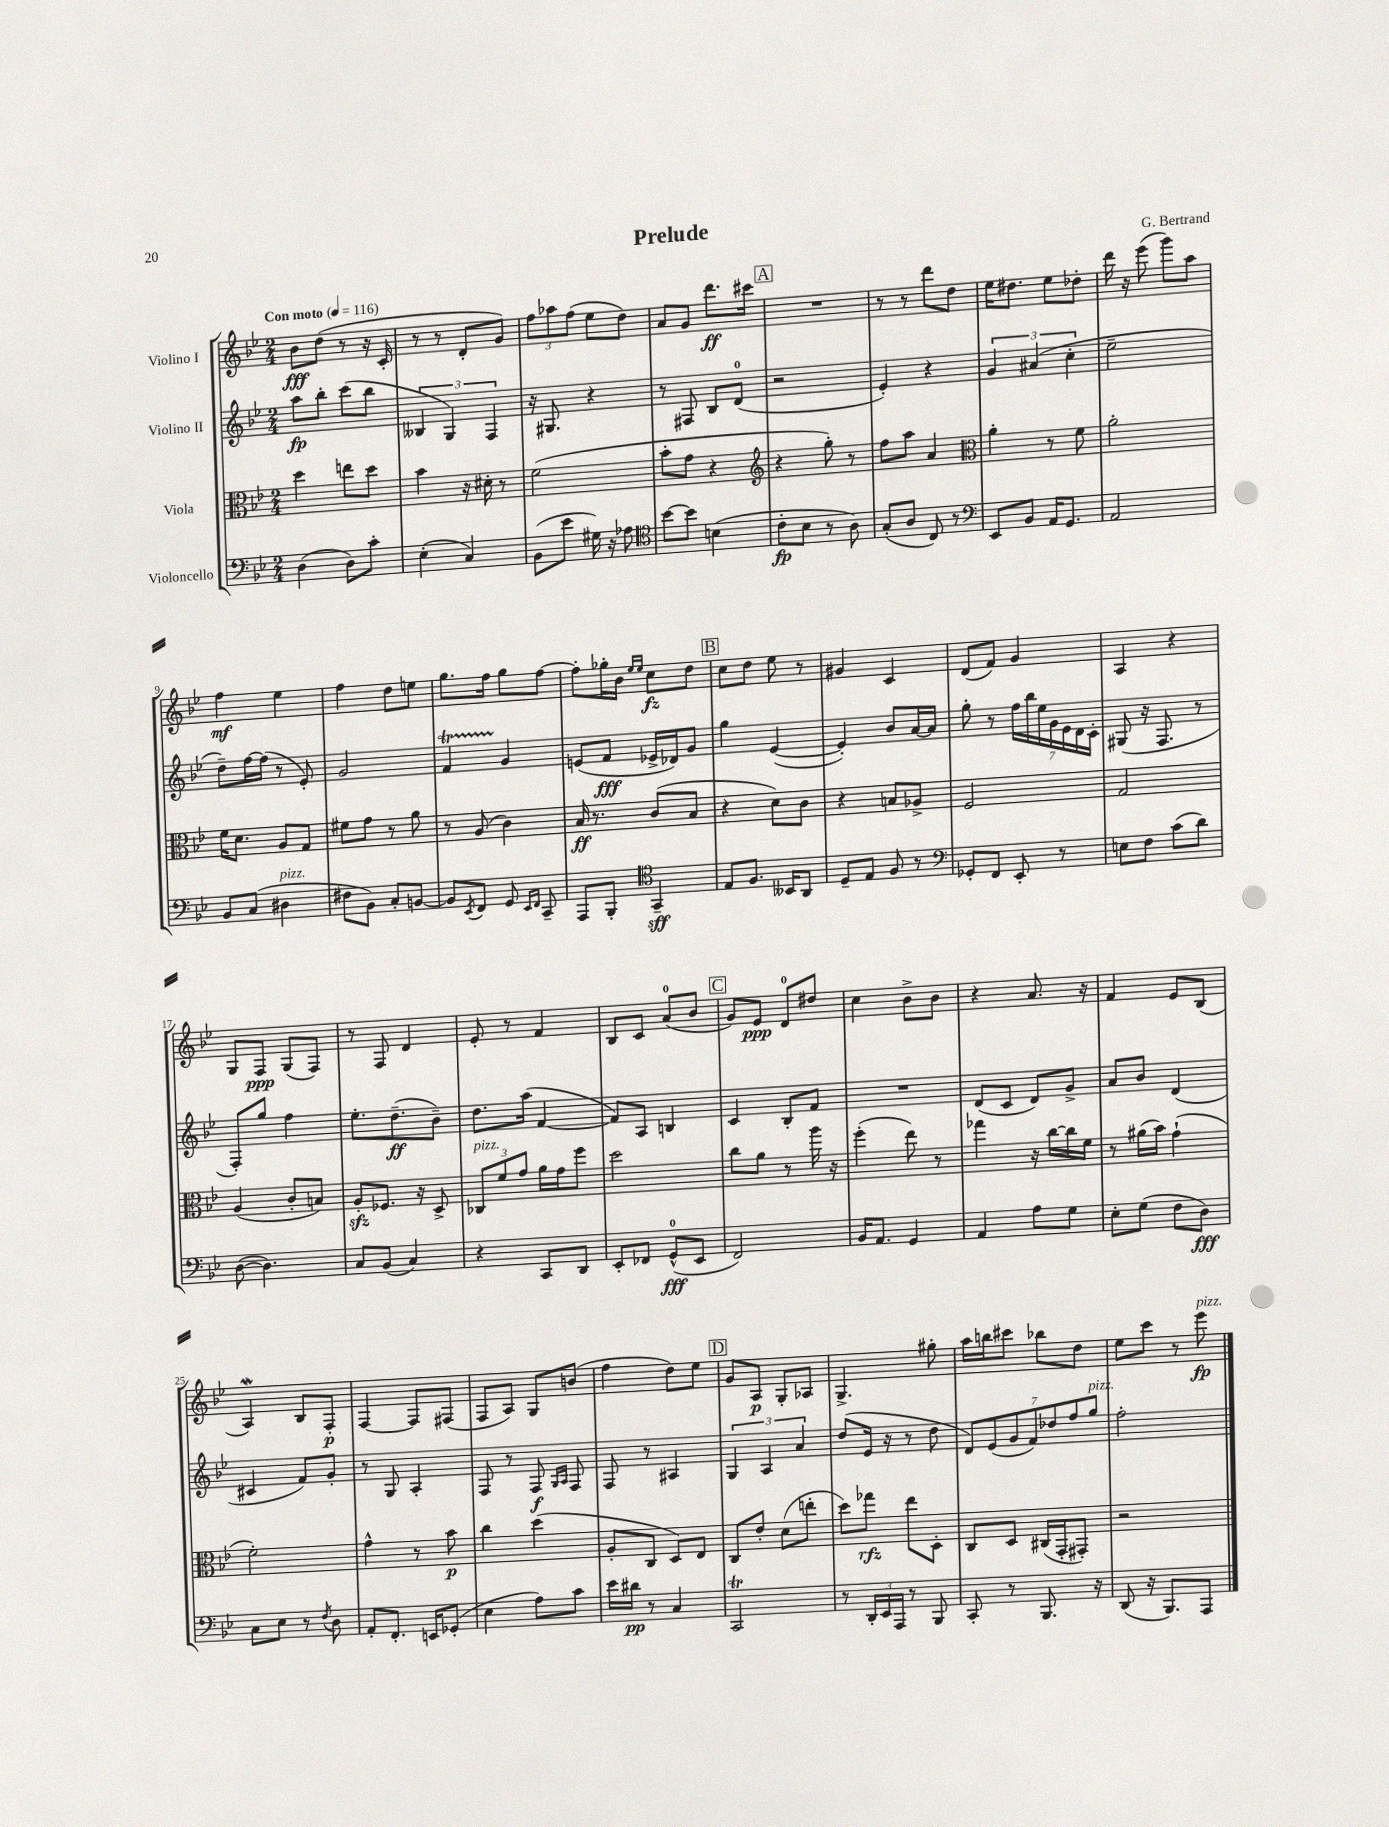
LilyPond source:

\header { title = "Prelude" composer = "G. Bertrand" }
<<
\new StaffGroup <<
\new Staff = "s0" \with { instrumentName = "Violino I" } {
    \clef treble \key bes \major \numericTimeSignature \time 2/4 \tempo "Con moto" 4 = 116
    bes'8\fff d''8( r8 r16 c'16-. |
    r8 r8 d'8-. g'8) |
    \tuplet 3/2 { f''8 aes''8 f''8( } ees''8 d''8) |
    a'8 g'8 d'''8.\ff cis'''16 |
    \mark \markup { \box "A" } R2 |
    r8 r8 d'''8 d''8 |
    ees''16 dis''8. ees''8 des''8-. |
    d'''16 r16 ees'''8( g'''8) a''8 |
    f''4\mf ees''4 |
    f''4 d''8 e''8 |
    g''8. f''16 g''8 f''8~ |
    f''8-. ges''16-. bes'16 \grace { ees''16 ees''16 } c''8\fz d''8 |
    \mark \markup { \box "B" } c''8 d''8 ees''8 r8 |
    gis'4 c'4 |
    d'8( f'8) g'4 |
    a4 r4 |
    g8 f8\ppp g8( f8) |
    r8 f8 d'4 |
    ees'8-. r8 f'4 |
    bes8 c'8 a'8-0( bes'8 |
    \mark \markup { \box "C" } g'8) ees'8\ppp d'8-0 dis''8 |
    c''4 bes'8-> bes'8 |
    r4 a'8. r16 |
    f'4 ees'8 bes8( |
    a4\mordent) bes8 f8-.\p |
    f4~ f8 fis8( |
    f8 a8) g8 b'8( |
    f''4 d''8) ees''8 |
    \mark \markup { \box "D" } g'8 a8\p g8-. aes8 |
    g4.-> gis''8-. |
    a''16 b''16 cis'''8 bes''8 d''8 |
    ees''8 c'''8 r8 ees'''8\fp^\markup { \italic "pizz." } \bar "|." |
}
\new Staff = "s1" \with { instrumentName = "Violino II" } {
    \clef treble \key bes \major \numericTimeSignature \time 2/4
    a''8\fp bes''8-. c'''8( bes''8 |
    \tuplet 3/2 { beses4 g4) f4 } |
    r16 gis8. r4 |
    r8 fis8 bes8 d'8-0( |
    \mark \markup { \box "A" } r2 |
    ees'4-.) r4 |
    \tuplet 3/2 { g'4 ais'4( c''4-. } |
    ees''2-- |
    d''8--) f''16~ f''16( r8 ees'8-.) |
    g'2 |
    f'4\startTrillSpan g'4\stopTrillSpan |
    e'8( f'8\fff ees'16-> des'16) g'8 |
    \mark \markup { \box "B" } g''4 ees'4~( |
    ees'4-.) bes'8 a'16~ a'16 |
    g''8-. r8 \tuplet 7/4 { f''16 bes''16 ees''16 g'16 ees'16 d'16 c'16-. } |
    gis8( r16 f8. r8 |
    f8-.) g''8 f''4 |
    ees''8.-. d''8.--\ff( bes'8--) |
    d''8. a''16( f'4~ |
    f'8) a8 b4 |
    \mark \markup { \box "C" } c'4 bes8-. f'8 |
    R2 |
    d'8( c'8 d'8) g'8-> |
    a'8 bes'8 d'4( |
    cis'4 f'8) g'8-. |
    r8 g8 a4-. |
    f8 r8 f8\f \grace { g16 a16 } f8 |
    f8 r8 ais4 |
    \mark \markup { \box "D" } \tuplet 3/2 { g4 a4 a'4 } |
    d''8( ees'16 r16 r8 d''8 |
    \tuplet 7/4 { d'8) ees'8( g'8 f'8) des''8 f''8 g''8^\markup { \italic "pizz." } } |
    f''2-. \bar "|." |
}
\new Staff = "s2" \with { instrumentName = "Viola" } {
    \clef alto \key bes \major \numericTimeSignature \time 2/4
    d''4 e''8 d''8 |
    bes'4 r16 dis'16-. r8 |
    f'2( |
    bes'8-. g'8 r4 |
    \mark \markup { \box "A" } \clef treble r4 g''8-.) r8 |
    f''8 a''8 a'4 |
    \clef alto a'4-. r8 f'8 |
    a'2-. |
    f'16 d'8. a8 g8 |
    fis'8 g'8 r8 a'8 |
    r8 a8( c'4) |
    bes16\ff r8. c'8( bes8 |
    \mark \markup { \box "B" } r4 d'8) c'8 |
    r4 b8 aes8-> |
    f2 |
    g2 |
    a4( c'8-. b8) |
    a8-.\sfz fes8. r16 d8-> |
    \tuplet 3/2 { ces8^\markup { \italic "pizz." } f'8 g'8 } a'16 g'16 f''8 |
    d''2 |
    \mark \markup { \box "C" } c''8 a'8 r8 a''16 r16 |
    f''4-.( ees''8) r8 |
    ges''4 r16 c''16~ c''16 f'16 |
    r8 ais'16( bes'16) g'4-!( |
    f'2-.) |
    g'4-^ r8 bes'8\p |
    c''4 d''4( |
    a8-. c8 d8) ees8 |
    \mark \markup { \box "D" } c8 ees'8-. d'8( e''8-. |
    d''8) ges''8\rfz ees''8 d8-. |
    c8 d8 cis16( g,16-. gis,8-.) |
    r2 \bar "|." |
}
\new Staff = "s3" \with { instrumentName = "Violoncello" } {
    \clef bass \key bes \major \numericTimeSignature \time 2/4
    d4( d8) c'8-. |
    ees4-.( c4) |
    bes,8( ees'8 gis16) r16 aes8 |
    \clef tenor bes'8~ bes'8 b4( |
    \mark \markup { \box "A" } c'8-.\fp bes8 r8 a8) |
    g8-.( a8 c8) r8 |
    \clef bass ees,8 bes,8 a,16 g,8. |
    a,2 |
    bes,8 c8( dis4^\markup { \italic "pizz." } |
    fis8 bes,8) c8-. b,8~ |
    b,8 \acciaccatura { ees,8 } f,8 g,8 \grace { ees,16 f,16 } c,8-- |
    a,,8 bes,,8-. \clef tenor g,4--\sff |
    \mark \markup { \box "B" } ees8 f8. beses,16 a,8 |
    d8-- ees8 f8 r8 |
    \clef bass ges,8-. f,8 ees,8-. r8 |
    e8 f8 c'8( d'8) |
    d8~( d4.) |
    c8 bes,8( c4) |
    r4 c,8 d,8 |
    ees,8-. fes,8 g,8-0-^\fff( ees,8 |
    \mark \markup { \box "C" } f,2) |
    bes,16 a,8. g,4 |
    a,4 a8 g8 |
    ees8-. g8( f8 d8\fff) |
    c8 ees8 r8 \acciaccatura { f8 } d8 |
    a,8-. f,8.-. e,16 ges,8-.( |
    ees4 a8) c'8 |
    ees'16 dis'16\pp r8 c4 |
    \mark \markup { \box "D" } c,2\trill |
    r8 \tuplet 3/2 { d,16-. ees,16 a,,16 } r8 bes,,8 |
    c,8-. r8 bes,,8. r16 |
    d,8( r16 bes,,8.) a,,8 \bar "|." |
}
>>
>>
